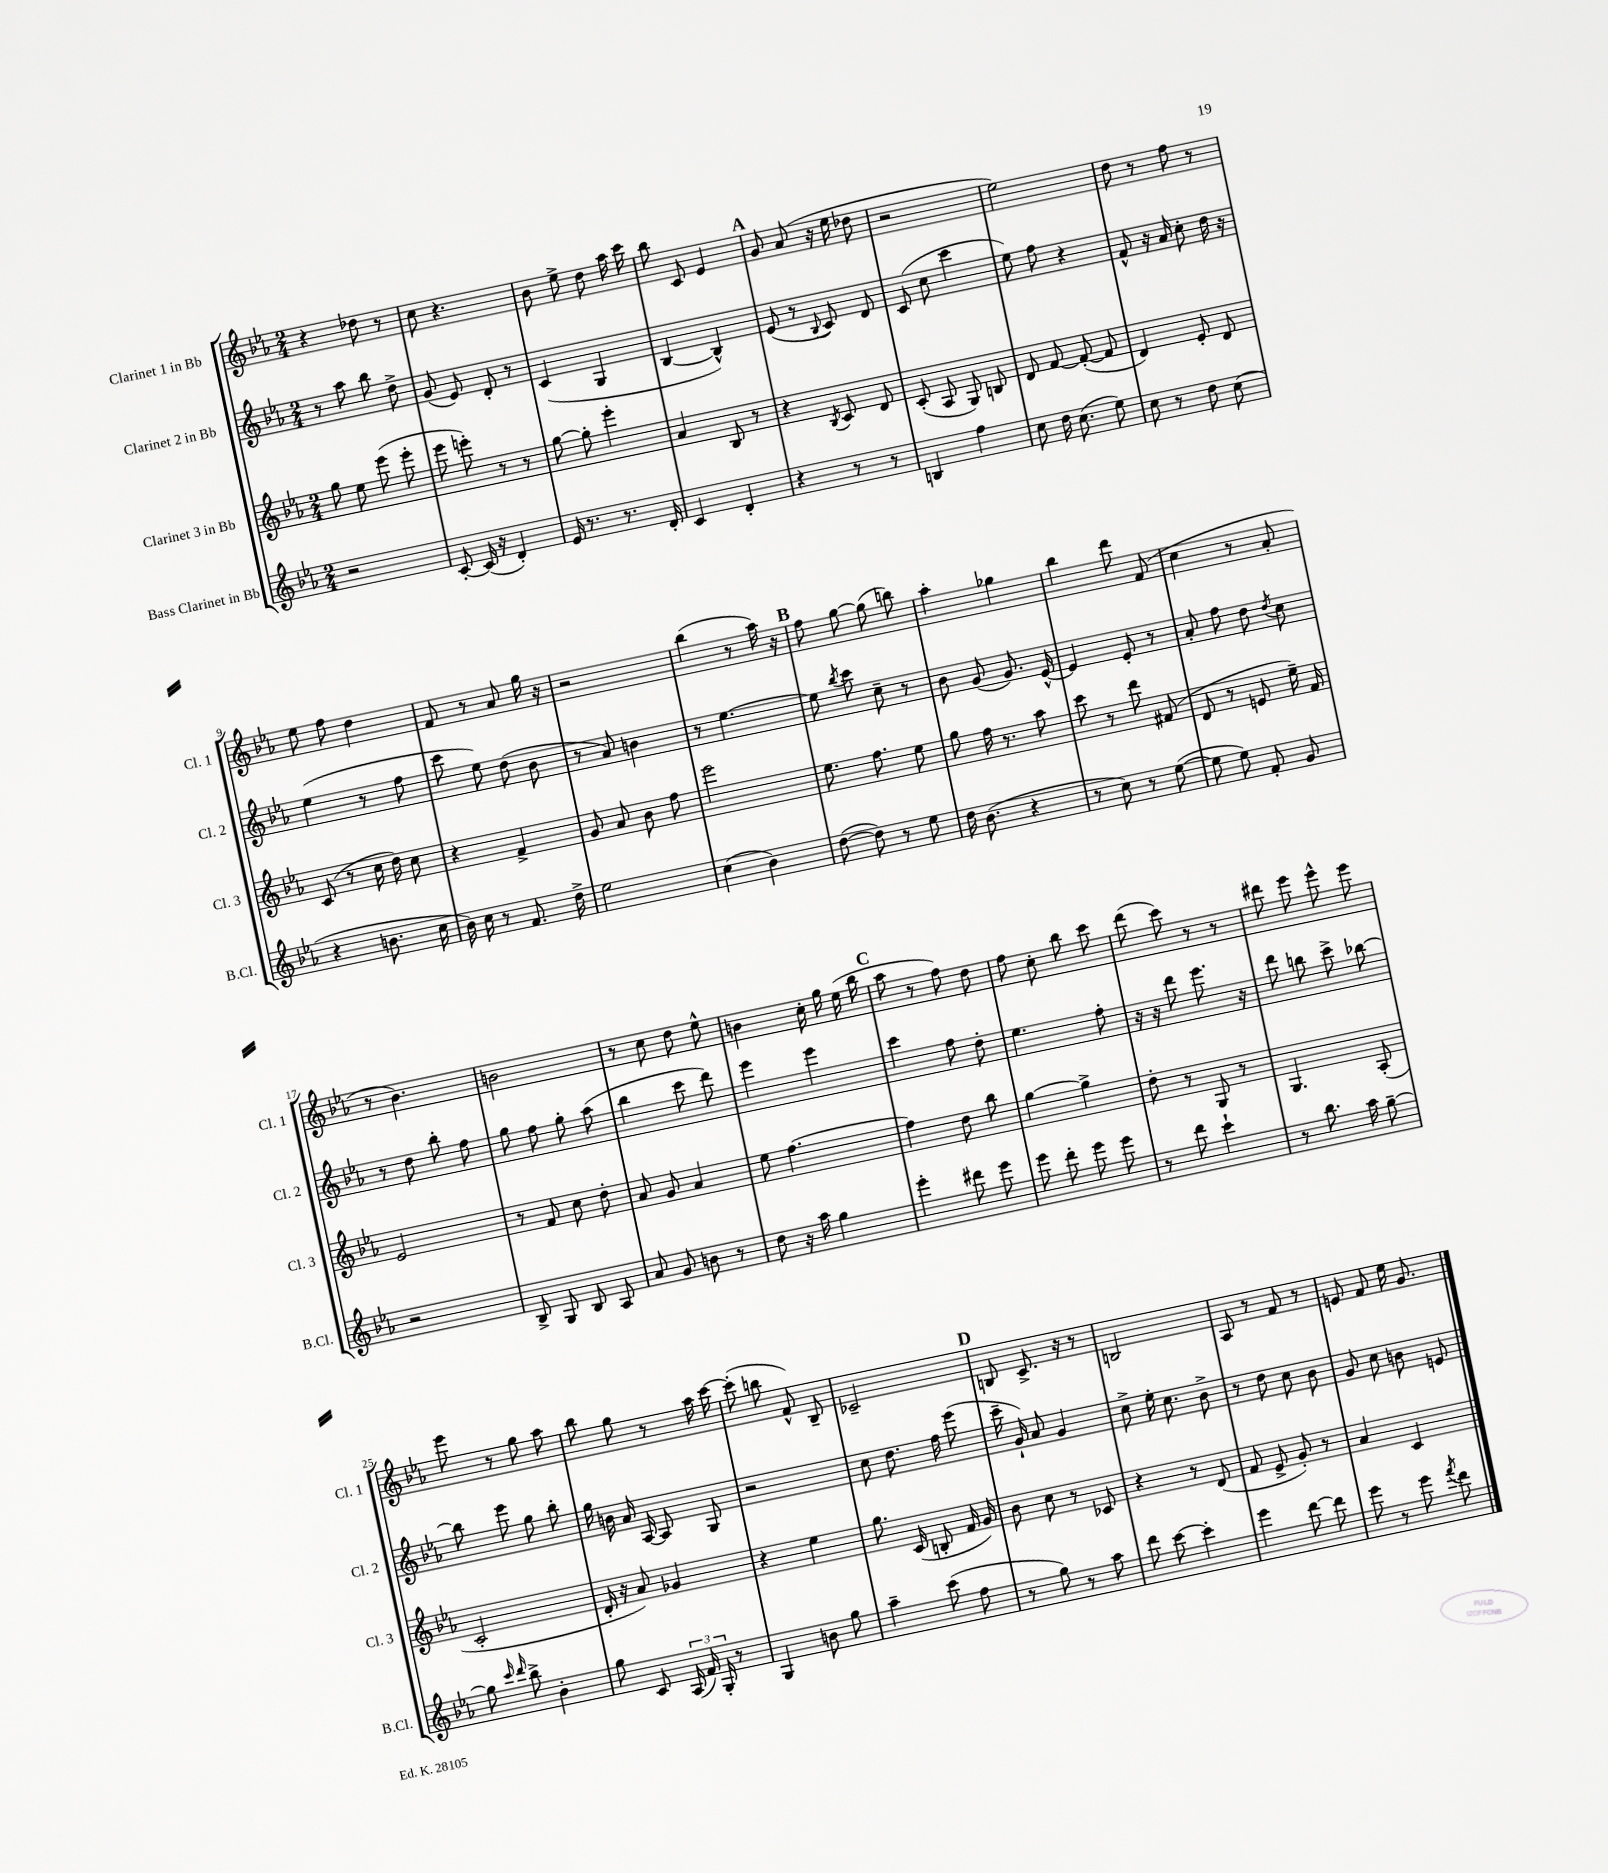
<<
\new StaffGroup <<
\new Staff = "s0" \with { instrumentName = "Clarinet 1 in Bb" shortInstrumentName = "Cl. 1" } {
    \clef treble \key ees \major \numericTimeSignature \time 2/4
    \autoBeamOff r4 des''8 r8 |
    c''8 r4. |
    bes'8 ees''8-> d''8 aes''16 c'''16 |
    bes''8 c'8 ees'4 |
    \mark \markup { \bold "A" } g'8 aes'8( r16 ees''16 des''8 |
    r2 |
    ees''2) |
    d''8 r8 f''8 r8 |
    ees''8 f''8 d''4 |
    f'8 r8 aes'8 g''16 r16 |
    r2 |
    bes''4( r8 aes''16) r16 |
    \mark \markup { \bold "B" } f''8 g''8~ g''8( b''8) |
    aes''4-. ges''4 |
    bes''4 d'''8 f'8( |
    c''4 r8 aes'8-. |
    r8 bes'4.) |
    b'2 |
    r8 c''8 d''8 ees''8-^ |
    b'4 c''16-. g''16 ees''16( bes''16 |
    \mark \markup { \bold "C" } aes''8 r8 f''8) d''8 |
    f''8 c''8-. bes''8 c'''8 |
    d'''8( c'''8) r8 r8 |
    dis'''8 ees'''8 ees'''8-^ ees'''8 |
    ees'''8 r8 g''8 aes''8 |
    bes''8 g''8 r8 aes''16 c'''16~ |
    c'''8-.( b''8 f'8-^) bes8-- |
    ces'2-- |
    \mark \markup { \bold "D" } b8 c'8.-> r16 r8 |
    b2 |
    aes8 r8 f'8 r8 |
    e'8 f'8 ees''16 g'8. \bar "|." |
}
\new Staff = "s1" \with { instrumentName = "Clarinet 2 in Bb" shortInstrumentName = "Cl. 2" } {
    \clef treble \key ees \major \numericTimeSignature \time 2/4
    \autoBeamOff r8 aes''8 bes''8 d''8-> |
    g'8( ees'8) d'8-. r8 |
    c'4( g4 |
    bes4~ bes4-^) |
    \mark \markup { \bold "A" } ees'8( r8 \appoggiatura { bes8 } c'8) d'8 |
    c'8( c''8 c'''4 |
    ees''8) f''8 r4 |
    f'8-^ r16 aes'16 c''8-. d''16 r16 |
    ees''4( r8 f''8 |
    c'''8 ees''8) d''8( bes'8 |
    r8 aes'8) b'4 |
    r8 ees''4.~ |
    \mark \markup { \bold "B" } ees''8 \acciaccatura { bes''8 } c'''8 c''8-- r8 |
    bes'8 g'8( g'8.) ees'16~-^ |
    ees'4 ees'8-. r8 |
    aes'8-. f''8 d''8 \acciaccatura { d''8 } c''8 |
    r8 d''8 bes''8-. f''8 |
    g''8 f''8 g''8-. aes''8( |
    bes''4 c'''8 d'''8) |
    ees'''4 ees'''4 |
    \mark \markup { \bold "C" } c'''4 f''8 d''8-. |
    ees''4. f''8-. |
    r16 r16 d'''8 ees'''8. r16 |
    d'''8 b''8 c'''8-> bes''8~ |
    bes''8 ees'''8 g''8 bes''8-. |
    g''16 b'16 aes'16 aes16~ aes8 g8 |
    r2 |
    c''8 d''8. f''16 ees'''8( |
    \mark \markup { \bold "D" } c'''16-- g'16-!) aes'8 g'4 |
    c''8-> ees''16-. c''8. bes'8-> |
    r8 d''8 c''8 bes'8 |
    g'8 c''8 b'8 e'8 \bar "|." |
}
\new Staff = "s2" \with { instrumentName = "Clarinet 3 in Bb" shortInstrumentName = "Cl. 3" } {
    \clef treble \key ees \major \numericTimeSignature \time 2/4
    \autoBeamOff g''8 ees''8 ees'''8( ees'''8-. |
    ees'''8 e'''8-.) r8 r8 |
    g''8~ g''8-. ees'''4-. |
    aes'4 bes8 r8 |
    \mark \markup { \bold "A" } r4 \acciaccatura { bes8 } c'8 d'8 |
    c'8-.( aes8 g8) b8 |
    d'8 f'8~ f'8~-.( f'8 |
    d'4) ees'8-. d'8 |
    c'8( r8 c''16 d''16) c''8 |
    r4 f'4-> |
    g'8 aes'8 bes'8 f''8 |
    ees'''2 |
    \mark \markup { \bold "B" } ees''8. f''8. ees''8 |
    g''8 f''16 r8. aes''8 |
    c'''8 r8 d'''8 fis'8( |
    d'8 r8 e'8 ees''16--) f'16 |
    ees'2 |
    r8 f'8 c''8 d''8-. |
    aes'8 g'8 aes'4 |
    ees''8 f''4.~ |
    \mark \markup { \bold "C" } f''4 d''8 bes''8 |
    g''4~ g''4-> |
    d''8-. r8 g8 r8 |
    g4. aes8-.( |
    c'2-. |
    d'16-. r16 aes'8) ges'4 |
    r4 ees''4 |
    g''8. c'16( b8-. f'16 g'16) |
    \mark \markup { \bold "D" } bes'8 c''8 r8 ces'8 |
    r4 r8 d'8( |
    f'8 ees'8-> g'8-.) r8 |
    aes'4 c'4 \bar "|." |
}
\new Staff = "s3" \with { instrumentName = "Bass Clarinet in Bb" shortInstrumentName = "B.Cl." } {
    \clef treble \key ees \major \numericTimeSignature \time 2/4
    \autoBeamOff r2 |
    c'8~-. c'16( r16 d'4-.) |
    ees'16 r8. r8. d'16-. |
    c'4 d'4-. |
    \mark \markup { \bold "A" } r4 r8 r8 |
    b4 f''4 |
    c''8 d''16 c''8.( ees''8) |
    c''8 r8 d''8 c''8( |
    r4 b'8. c''16 |
    bes'16) c''16 r8 f'8. d''16-> |
    ees''2 |
    c''4( bes'4) |
    \mark \markup { \bold "B" } d''8~( d''8) r8 ees''8 |
    d''16 bes'8.( r4 |
    r8 c''8) r8 ees''8~( |
    ees''8 ees''8) f'8-. g'8 |
    r2 |
    bes8-> g8 bes8 aes8 |
    aes'8 g'8 b'8 r8 |
    d''8 r16 aes''16 g''4 |
    \mark \markup { \bold "C" } ees'''4-. dis'''8 ees'''8 |
    ees'''8 d'''8-. ees'''8 ees'''8 |
    r8 d'''8 c'''4-! |
    r8 bes''8. aes''16 g''8~-- |
    g''8 \grace { c'''16 d'''16 } bes''8-> bes'4-. |
    g''8 c'8 \tuplet 3/2 { aes16( f'16) g16-. } r8 |
    g4 b'8 g''8 |
    aes''4-- c'''8( f''8 |
    \mark \markup { \bold "D" } r8 g''8) r8 aes''8 |
    d'''8 c'''8~ c'''4-. |
    ees'''4 d'''8~ d'''8 |
    ees'''8 r8 ees'''8 \acciaccatura { f'''8 } d'''8 \bar "|." |
}
>>
>>
